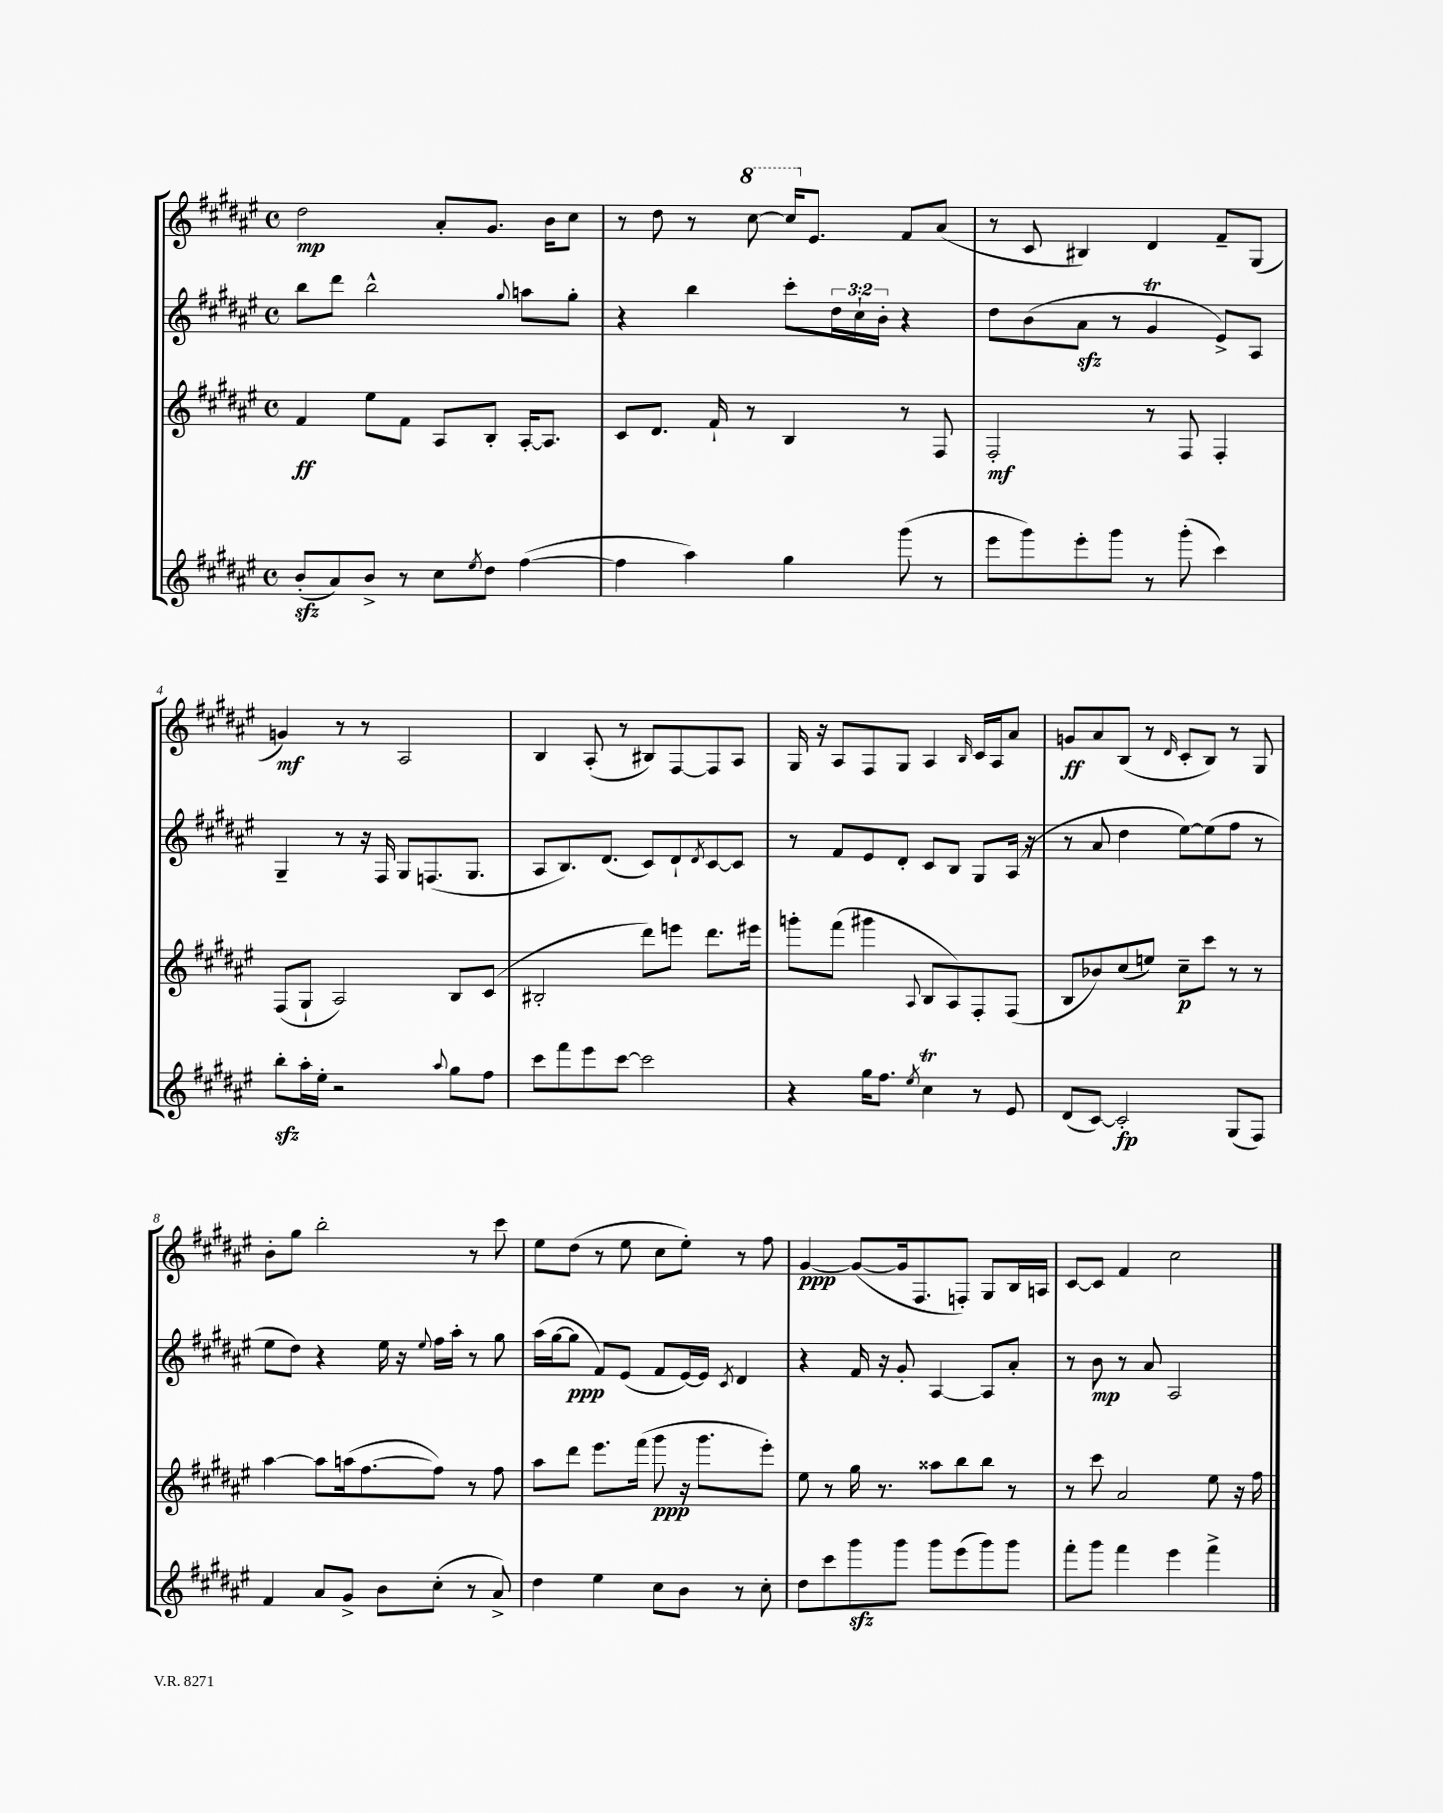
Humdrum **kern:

**kern	**dynam	**kern	**dynam	**kern	**dynam	**kern	**dynam
*part4	*part4	*part3	*part3	*part2	*part2	*part1	*part1
*staff4	*staff4	*staff3	*staff3	*staff2	*staff2	*staff1	*staff1
*clefG2	*	*clefG2	*	*clefG2	*	*clefG2	*
*k[f#c#g#d#a#e#]	*	*k[f#c#g#d#a#e#]	*	*k[f#c#g#d#a#e#]	*	*k[f#c#g#d#a#e#]	*
*M4/4	*	*M4/4	*	*M4/4	*	*M4/4	*
*met(c)	*	*met(c)	*	*met(c)	*	*met(c)	*
=1	=1	=1	=1	=1	=1	=1	=1
(8bzz'/L	.	4f#/	ff	8bb\L	.	2dd#\	mp
8a#/)	.	.	.	8ddd#\J	.	.	.
8b^/J	.	8ee#\L	.	2bb^^\	.	.	.
8r	.	8f#\J	.	.	.	.	.
8cc#\L	.	8A#/L	.	.	.	8a#'/L	.
8qee#/	.	.	.	.	.	.	.
8dd#\J	.	8B'/J	.	.	.	8.g#/J	.
.	.	.	.	8qqgg#/	.	.	.
([4ff#\	.	[16A#'/KL	.	8aan\L	.	.	.
.	.	8.A#/J]	.	.	.	16b\KL	.
.	.	.	.	8gg#'\J	.	8cc#\J	.
=2	=2	=2	=2	=2	=2	=2	=2
4ff#\]	.	8c#/L	.	4r	.	8r	.
.	.	8.d#/J	.	.	.	8dd#\	.
4aa#\)	.	.	.	4bb\	.	8r	.
.	.	16f#`/	.	.	.	.	.
*	*	*	*	*	*	*8va	*
.	.	8r	.	.	.	[8ccc#\	.
4gg#\	.	4B/	.	8ccc#'\L	.	16ccc#/KL]	.
*	*	*	*	*	*	*X8va	*
.	.	.	.	.	.	8.e#/J	.
.	.	.	.	24dd#\L	.	.	.
.	.	.	.	24cc#`\	.	.	.
.	.	.	.	24b'\JJ	.	.	.
(8ggg#\	.	8r	.	4r	.	8f#/L	.
8r	.	8F#/	.	.	.	(8a#/J	.
=3	=3	=3	=3	=3	=3	=3	=3
8eee#\L	.	2F#'/	mf	8dd#\L	.	8r	.
8ggg#\)	.	.	.	(8b\	.	8c#/	.
8eee#'\	.	.	.	8a#zz\J	.	4B#X/)	.
8ggg#\J	.	.	.	8r	.	.	.
8r	.	8r	.	4g#T/	.	4d#/	.
(8ggg#'\	.	8F#/	.	.	.	.	.
4ccc#\)	.	4F#'/	.	8e#^/L)	.	8f#~/L	.
.	.	.	.	8A#/J	.	(8G#/J	.
!!LO:LB:g=z
=4	=4	=4	=4	=4	=4	=4	=4
8bbzz'\L	.	(8F#/L	.	4G#~/	.	4gn/)	mf
16aa#'\L	.	8G#`/J	.	.	.	.	.
16ee#'\JJ	.	.	.	.	.	.	.
2r	.	2A#/)	.	8r	.	8r	.
.	.	.	.	16r	.	8r	.
.	.	.	.	16F#/	.	.	.
.	.	.	.	8G#/L	.	2A#/	.
.	.	.	.	(8.Fn/	.	.	.
8qqaa#/	.	.	.	.	.	.	.
8gg#\L	.	8B/L	.	.	.	.	.
.	.	.	.	8.G#/J	.	.	.
8ff#\J	.	(8c#/J	.	.	.	.	.
=5	=5	=5	=5	=5	=5	=5	=5
8ccc#\L	.	2B#X'/	.	8A#/L	.	4B/	.
8fff#\	.	.	.	8.B/)	.	.	.
8eee#\	.	.	.	.	.	(8A#'/	.
.	.	.	.	(8.d#/J	.	.	.
[8ccc#\J	.	.	.	.	.	8r	.
2ccc#\]	.	8ddd#\L)	.	8c#/L)	.	8B#X/L)	.
.	.	8eeen\J	.	8d#`/	.	[8F#/	.
.	.	.	.	8qd#/	.	.	.
.	.	8.ddd#\L	.	[8c#/	.	8F#/]	.
.	.	.	.	8c#/J]	.	8A#/J	.
.	.	16eee#X\Jk	.	.	.	.	.
=6	=6	=6	=6	=6	=6	=6	=6
4r	.	8gggn'\L	.	8r	.	16G#/	.
.	.	.	.	.	.	16r	.
.	.	(8fff#\J	.	8f#/L	.	8A#/L	.
16gg#\KL	.	4ggg#X\	.	8e#/	.	8F#/	.
8.ff#\J	.	.	.	.	.	.	.
.	.	.	.	8d#'/J	.	8G#/J	.
8qee#/	.	8qqA#/	.	.	.	.	.
4cc#T\	.	8B/L	.	8c#/L	.	4A#/	.
.	.	8A#/)	.	8B/J	.	.	.
.	.	.	.	.	.	16qqB/	.
8r	.	8F#'/	.	8G#/L	.	16c#/LL	.
.	.	.	.	.	.	16A#/J	.
8e#/	.	(8F#/J	.	(16A#/Jk	.	8a#/J	.
.	.	.	.	16r	.	.	.
=7	=7	=7	=7	=7	=7	=7	=7
(8d#/L	.	8B/L	.	8r	.	8gn/L	ff
[8c#/J)	.	8b-X/)	.	8a#/	.	8a#/	.
2c#'/]	fp	(8cc#/	.	4dd#\	.	(8B/J	.
.	.	8een/J)	.	.	.	8r	.
.	.	.	.	.	.	16qqd#/	.
.	.	8cc#~\L	p	[8ee#\L)	.	8c#'/L	.
.	.	8ccc#\J	.	(8ee#\]	.	8B/J)	.
(8G#/L	.	8r	.	8ff#\J	.	8r	.
8F#/J)	.	8r	.	8r	.	8G#/	.
!!LO:LB:g=z
=8	=8	=8	=8	=8	=8	=8	=8
4f#/	.	[4aa#\	.	8ee#\L	.	8b'\L	.
.	.	.	.	8dd#\J)	.	8gg#\J	.
8a#/L	.	8aa#\L]	.	4r	.	2bb'\	.
8g#^/J	.	(16aan\k	.	.	.	.	.
.	.	[8.ff#\	.	.	.	.	.
8b\L	.	.	.	16ee#\	.	.	.
.	.	.	.	16r	.	.	.
.	.	.	.	8qqee#/	.	.	.
(8cc#'\J	.	8ff#\J])	.	16ff#\LL	.	.	.
.	.	.	.	16aa#'\JJ	.	.	.
8r	.	8r	.	8r	.	8r	.
8a#^/)	.	8ff#\	.	8gg#\	.	8ccc#\	.
=9	=9	=9	=9	=9	=9	=9	=9
4dd#\	.	8aa#\L	.	(16aa#\LL	.	8ee#\L	.
.	.	.	.	[16gg#\J	.	.	.
.	.	8ddd#\J	.	8gg#\J]	ppp	(8dd#\J	.
4ee#\	.	8.eee#\L	.	8f#/L)	.	8r	.
.	.	.	.	(8e#/J	.	8ee#\	.
.	.	(16fff#\Jk	.	.	.	.	.
8cc#\L	.	8ggg#\	ppp	8f#/L	.	8cc#\L	.
8b\J	.	16r	.	[16e#/L)	.	8ee#'\J)	.
.	.	8.ggg#\L	.	16e#/JJ]	.	.	.
.	.	.	.	8qc#/	.	.	.
8r	.	.	.	4d#/	.	8r	.
8cc#'\	.	8eee#'\J)	.	.	.	8ff#\	.
=10	=10	=10	=10	=10	=10	=10	=10
8dd#\L	.	8ee#\	.	4r	.	[4g#/	ppp
8ccc#\	.	8r	.	.	.	.	.
8ggg#zz\	.	16gg#\	.	16f#/	.	(8g#/L_	.
.	.	8.r	.	16r	.	.	.
8ggg#\J	.	.	.	8g#'/	.	16g#/k]	.
.	.	.	.	.	.	8.F#/	.
8ggg#\L	.	8aa##X\L	.	[4A#/	.	.	.
(8eee#\	.	8bb\	.	.	.	8Fn'/J)	.
8ggg#\)	.	8bb\J	.	8A#/L]	.	8G#/L	.
8ggg#\J	.	8r	.	8a#'/J	.	16B/L	.
.	.	.	.	.	.	16An/JJ	.
=11	=11	=11	=11	=11	=11	=11	=11
8fff#'\L	.	8r	.	8r	.	[8c#/L	.
8ggg#\J	.	8ccc#\	.	8b\	mp	8c#/J]	.
4fff#\	.	2a#/	.	8r	.	4f#/	.
.	.	.	.	8a#/	.	.	.
4eee#\	.	.	.	2A#/	.	2cc#\	.
4fff#^\	.	8ee#\	.	.	.	.	.
.	.	16r	.	.	.	.	.
.	.	16ff#\	.	.	.	.	.
==	==	==	==	==	==	==	==
*-	*-	*-	*-	*-	*-	*-	*-
